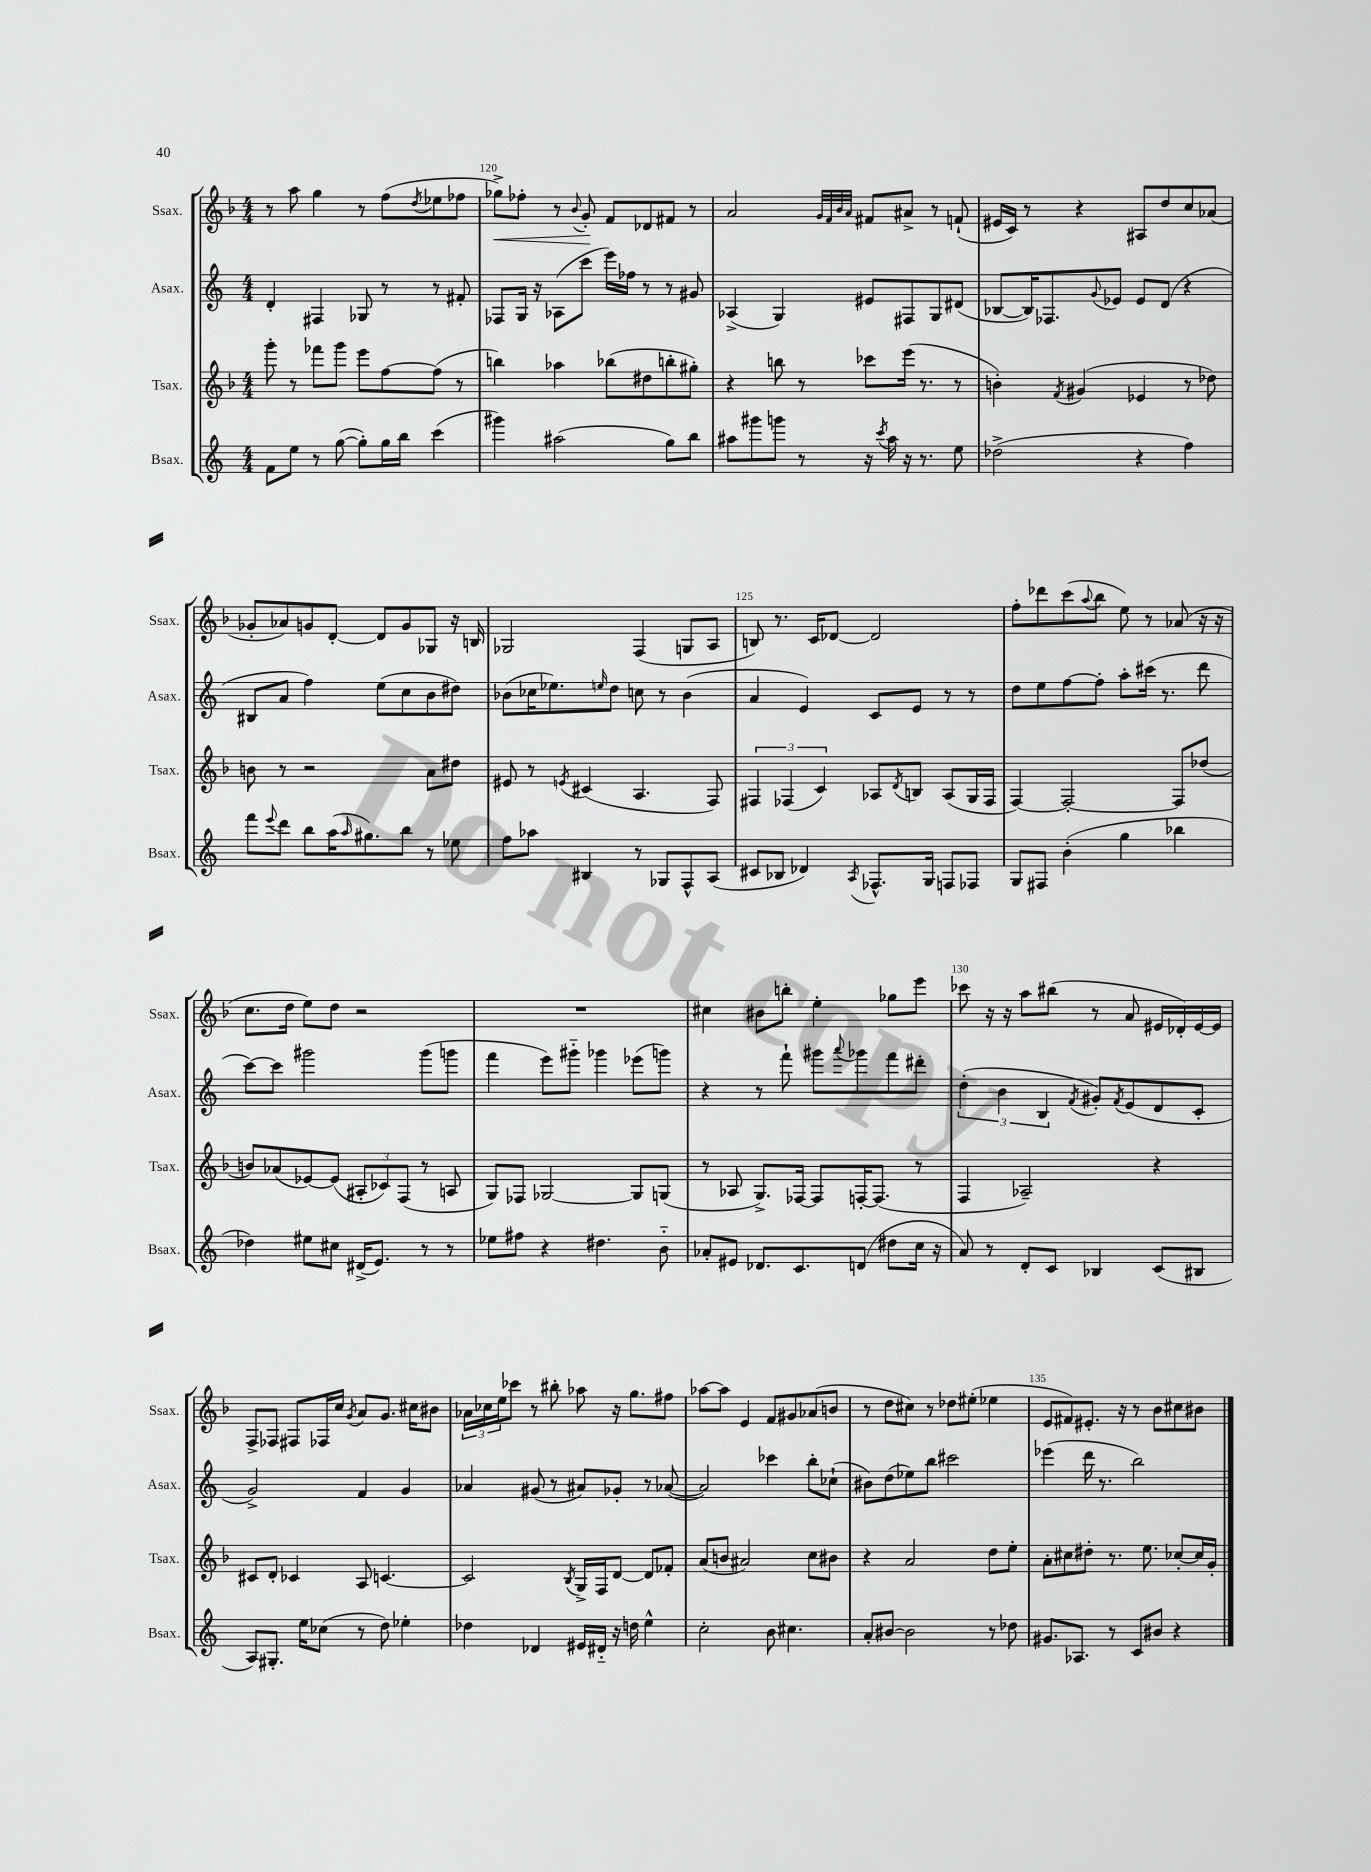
<<
\new StaffGroup <<
\new Staff = "s0" \with { instrumentName = "Ssax." shortInstrumentName = "Ssax." } {
    \clef treble \key f \major \numericTimeSignature \time 4/4
    r8 a''8 g''4 r8 f''8( \acciaccatura { d''8 } ees''8 fes''8 |
    ges''8->\<) fes''8-. r8 \appoggiatura { bes'8 } g'8-.\! f'8 des'8 fis'8 r8 |
    a'2 \grace { g'32 f'32 bes'32 a'32 } fis'8 ais'8-> r8 f'8-!( |
    eis'16 c'16) r8 r4 ais8 d''8 c''8 aes'8( |
    ges'8-. aes'8) g'8 d'8~-. d'8 g'8 ges8 r16 b16 |
    ges2 f4( g8 a8 |
    b8) r8. c'16 des'8~ des'2 |
    f''8-. des'''8 c'''8( \appoggiatura { a''8 } bes''8 e''8) r8 aes'8( r16 r16 |
    c''8. d''16 e''8) d''8 r2 |
    R1 |
    cis''4 bis'8 b''8-. e''4-. ges''8 e'''8 |
    ces'''8 r16 r16 a''8 bis''8( r8 a'8 eis'16 des'16-.) eis'16~ eis'16 |
    f8-> fes8 fis8 fes16 c''16 \acciaccatura { g'8 } a'8 g'8. cis''16 bis'8 |
    \tuplet 3/2 { aes'16 ces''16 e''16 } ces'''8 r8 bis''8-. aes''8 r16 g''8. fis''8 |
    aes''8~ aes''8 e'4 f'8 gis'8 aes'8( b'8 |
    r8 d''8 cis''8) r8 des''8 eis''8-.( ees''4 |
    e'8 fis'8) eis'8.-. r16 r8 bes'8 cis''8 bis'8 \bar "|." |
}
\new Staff = "s1" \with { instrumentName = "Asax." shortInstrumentName = "Asax." } {
    \clef treble \key c \major \numericTimeSignature \time 4/4
    d'4-. fis4 ges8 r8 r8 fis'8-. |
    fes8 g16 r16 aes8( c'''8 e'''16) fes''16 r8 r8 gis'8 |
    aes4->( g4) eis'8 fis8 g8 dis'8( |
    bes8~ bes16) fes8. \appoggiatura { g'8 } ees'8 ees'8 d'8( r4 |
    bis8 a'8 f''4) e''8( c''8 b'8 dis''8) |
    bes'8( ces''16 ees''8.) \grace { e''16 } d''8 c''8 r8 bes'4( |
    a'4 e'4) c'8 e'8 r8 r8 |
    d''8 e''8 f''8~ f''8-. a''8-. cis'''16( r8. d'''8 |
    c'''8~) c'''8 gis'''2 gis'''8( g'''8 |
    f'''4 e'''8) gis'''8-_ ges'''4 ees'''8( g'''8) |
    r4 r8 f'''8-! gis'''8 \appoggiatura { a'''8 } ges'''8 f'''8 dis'''8-. |
    \tuplet 3/2 { d''4-.( b'4 b4 } \acciaccatura { f'8 } gis'8-.) \acciaccatura { f'8 } e'8( d'8 c'8-. |
    g'2->) f'4 g'4 |
    aes'4 gis'8( r8 ais'8) ges'8-. r8 aes'8~( |
    aes'2) ces'''4 b''8-. ces''8-!( |
    bis'8) d''8( ees''8) b''8 cis'''2 |
    ees'''4( d'''16 r8. b''2) \bar "|." |
}
\new Staff = "s2" \with { instrumentName = "Tsax." shortInstrumentName = "Tsax." } {
    \clef treble \key f \major \numericTimeSignature \time 4/4
    g'''8-. r8 fes'''8 g'''8 e'''8 f''8~ f''8( r8 |
    b''4) aes''4 bes''8( dis''8 b''8-. gis''8-.) |
    r4 b''8 r8 ces'''8 e'''16( r8. r8 |
    b'4-.) \acciaccatura { f'8 } gis'4( ees'4 r8 des''8) |
    b'8 r8 r2 a'8 dis''8 |
    eis'8 r8 \acciaccatura { e'8 } cis'4( a4. f8) |
    \tuplet 3/2 { fis4 fes4( c'4) } aes8 \acciaccatura { d'8 } b8 aes8( g16 fes16 |
    f4~) f2~-. f8 des''8( |
    b'8) aes'8( ees'8~) ees'8( \tuplet 3/2 { ais8-. ces'8) f8( } r8 a8 |
    g8) fes8 ges2~ ges8 g8( |
    r8 aes8 g8.->) fes16~ fes8 f16~-. f8.( r8 |
    f4 aes2--) r4 |
    cis'8 d'8-. ces'4 a8 c'4.~ |
    c'2 \acciaccatura { bes8 } g16-> f16 d'8~ d'8 fes'8-. |
    a'8( b'8 ais'2) c''8 bis'8 |
    r4 a'2 d''8 e''8-. |
    a'8-. cis''8 dis''8-. r8. e''8. ces''8~-. ces''16 g'16-. \bar "|." |
}
\new Staff = "s3" \with { instrumentName = "Bsax." shortInstrumentName = "Bsax." } {
    \clef treble \key c \major \numericTimeSignature \time 4/4
    f'8 e''8 r8 g''8~( g''8-.) g''16 b''16 c'''4( |
    gis'''4) ais''2( g''8) b''8 |
    ais''8 gis'''8 g'''8 r8 r16 \acciaccatura { c'''8 } ais''16 r16 r8. e''8 |
    des''2->( r4 f''4) |
    f'''8 \appoggiatura { e'''8 } d'''8 b''8 a''16( \grace { a''16 } gis''8.) b''8 r8 ees''8 |
    f''8 aes''8 bis4 r8 ges8 f8-^ a8( |
    cis'8 bes8 des'4) \acciaccatura { a8 } fes8.-^ g16 f8 fes8 |
    g8 fis8 b'4-.( g''4 bes''4 |
    des''4) eis''8 cis''8 dis'16->( e'8.) r8 r8 |
    ees''8 fis''8 r4 dis''4. b'8-_ |
    aes'8-. eis'8 des'8. c'8. d'8( dis''8 c''16 r16 |
    a'8) r8 d'8-. c'8 bes4 c'8( bis8 |
    a8) gis8.-. e''16 ces''8( r8 d''8) ees''4-. |
    des''4 des'4 eis'16 dis'16-_ r16 d''16 e''4-^ |
    c''2-. b'8 cis''4. |
    a'8-. bis'8~ bis'2 r8 des''8 |
    gis'8. aes8. r8 c'8 bis'8 r4 \bar "|." |
}
>>
>>
\layout { \context { \Score currentBarNumber = #119 \override BarNumber.break-visibility = ##(#f #t #t) barNumberVisibility = #(every-nth-bar-number-visible 5) } }
